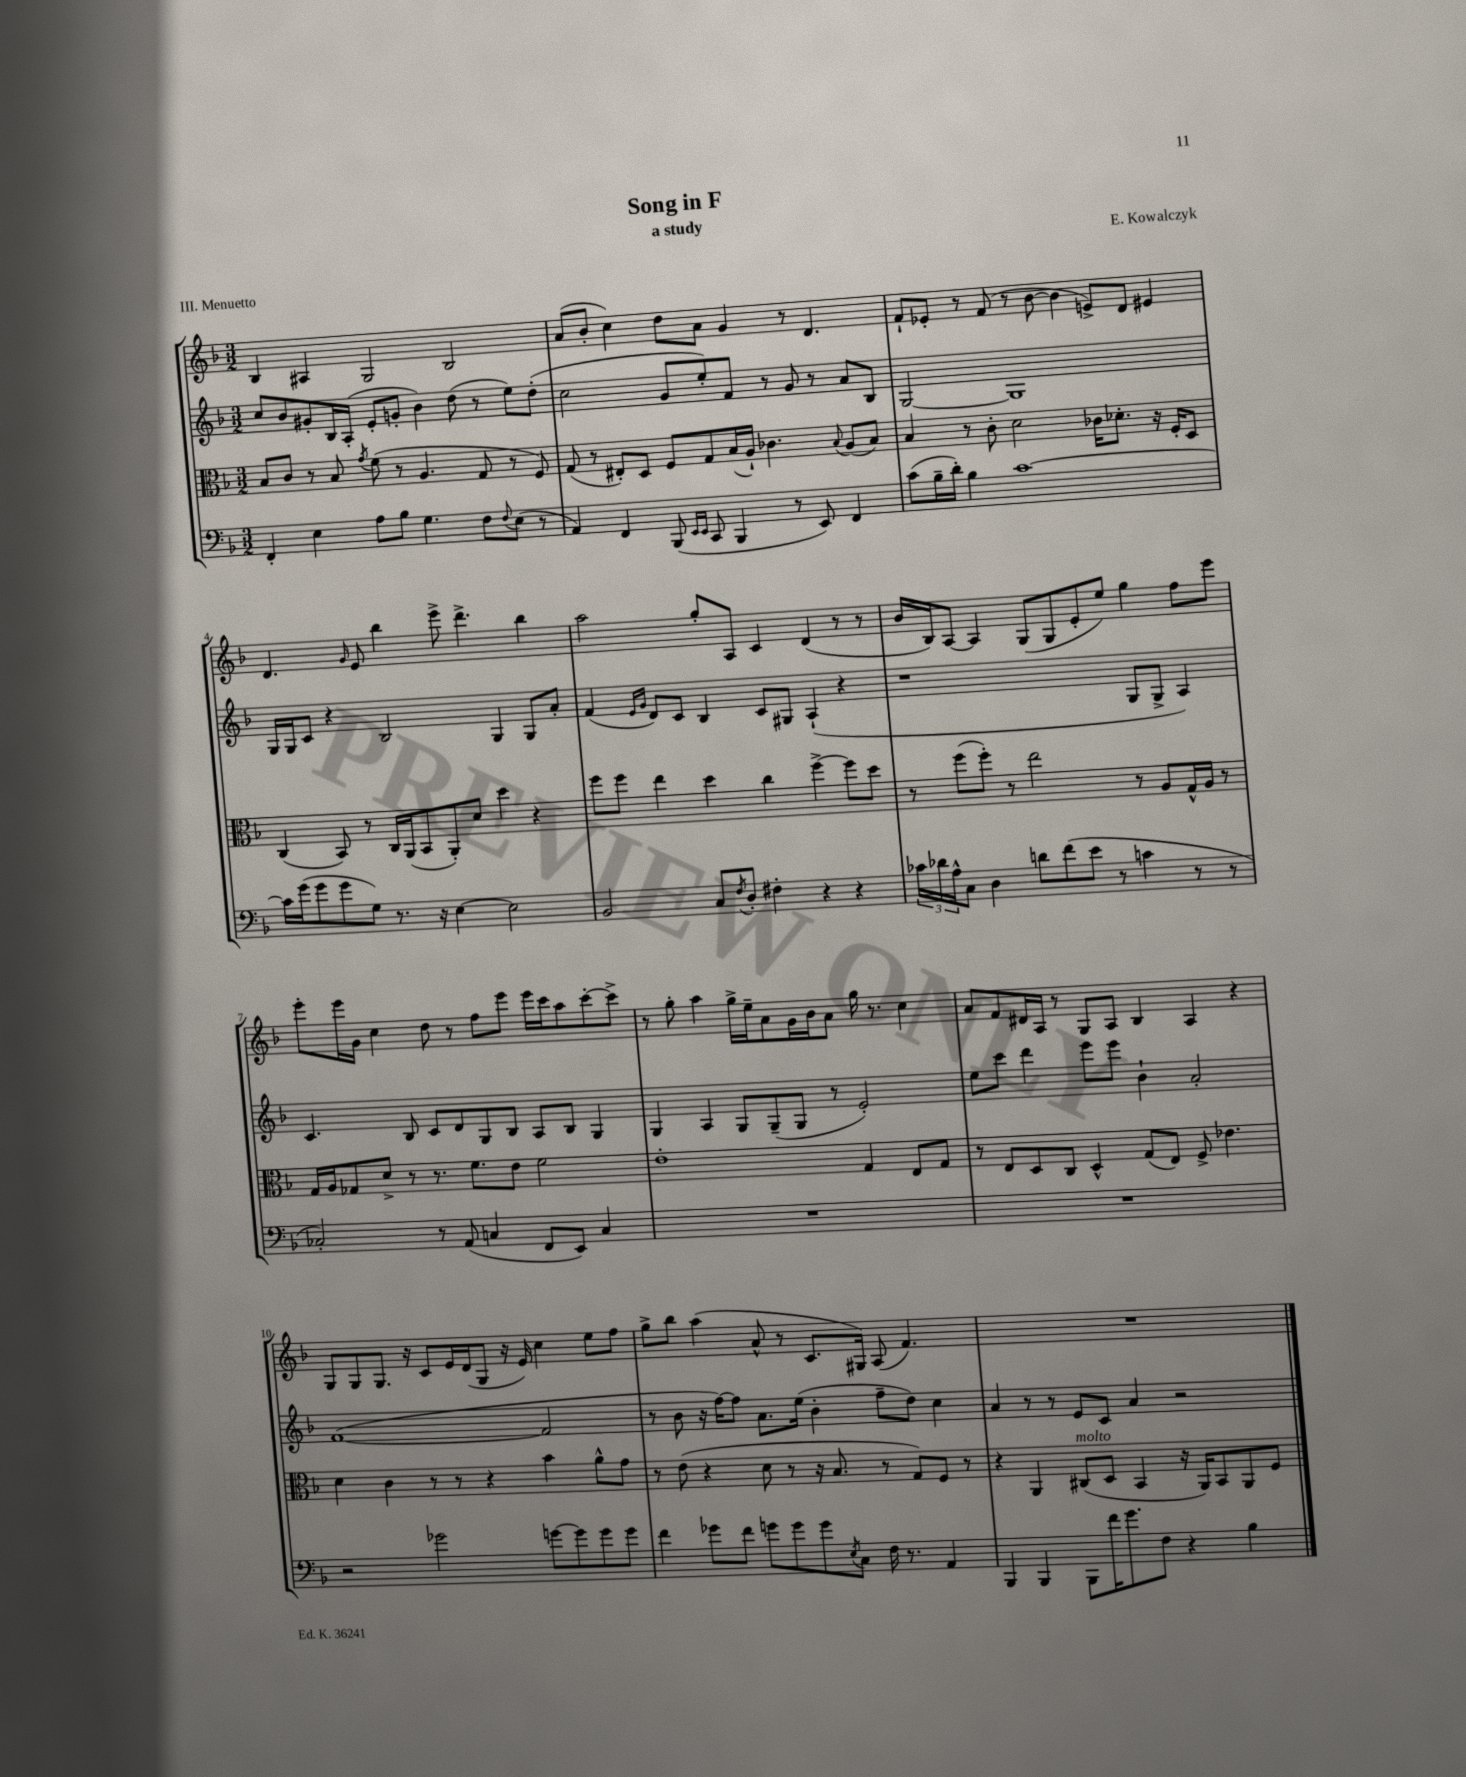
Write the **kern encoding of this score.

**kern	**kern	**kern	**kern
*staff4	*staff3	*staff2	*staff1
*clefF4	*clefC3	*clefG2	*clefG2
*k[b-]	*k[b-]	*k[b-]	*k[b-]
*M3/2	*M3/2	*M3/2	*M3/2
4FF'	8B-	8cc	4B-
.	8c	8b-	.
4E	8r	8g#'	4A#
.	8B-	16B-	.
.	.	(16A'	.
.	8qg	.	.
8A	(8f	8e'	2G
8B-	8r	8g'	.
4.G	4.A	4b-)	.
.	.	(8dd	2B-
8F	8G	8r	.
8qqF	.	.	.
(8E	8r	8ee)	.
8r	8F)	(8dd'	.
=	=	=	=
4AA)	(8G	2cc	(8a
.	8r	.	8b-'
4FF	8E#')	.	4cc)
.	8D	.	.
(8BBB-	8F	8g	8dd
16qqEE	.	.	.
16qqEE	.	.	.
8CC	8G	8ee')	8a
4BBB-	(16B-	8f	4g
.	16A`)	.	.
.	4.c-	8r	.
8r	.	8g	8r
8EE)	.	8r	4.d
.	8qqB-	.	.
4FF	(8A	8a	.
.	8B-)	8B-	.
=	=	=	=
(8c	4B-	[2G	8f`
16B-~	.	.	8e-'
16d')	.	.	.
4B-	8r	.	8r
.	8c'	.	(8f
[1c	2d	1G]	8r
.	.	.	[8b-
.	.	.	4b-]
.	16c-	.	8e^)
.	8.d-'	.	.
.	.	.	8d
.	16r	.	4e#
.	16F'	.	.
.	8D	.	.
=	=	=	=
16c]	(4C	16G	4.d
(16g	.	16G	.
8g	.	8c	.
8g	8BB-)	4r	.
.	.	.	16qqg
8G)	8r	.	8e
8.r	16C	2B-	4bb-
.	(16AA	.	.
.	8BB-	.	.
16r	.	.	.
[4E	8AA')	.	8eee^
.	8d	.	4.ddd^
2E]	4dd	4G	.
.	4r	8G	4bb-
.	.	8a'	.
=	=	=	=
2BB-	8ff	(4f	2aa
.	8ff	.	.
.	.	16qqe	.
.	.	16qqg	.
.	4ee	8d)	.
.	.	8c	.
8C	4dd	4B-	8gg'
8qF	.	.	.
8D'	.	.	8A
4F#'	4cc	8c	4c
.	.	8G#	.
4r	[4ff^	(4A`	(4d
4r	8ff]	4r	8r
.	8dd	.	8r
=	=	=	=
24c-	8r	1r	16b-
24d-	.	.	.
.	.	.	16B-)
24A^^	.	.	.
8C	(8ff	.	[8A
4D	8ff')	.	4A]
.	8r	.	.
8d	2ee	.	(8G
(8f	.	.	8G
8e	.	.	8e'
8r	.	.	8ee)
4c	8r	8G	4gg
.	8A	8G^	.
8r	16G^^	4A)	8ff
.	16A	.	.
8r	8r	.	8eee
=	=	=	=
2C-')	16G	4.c	8eee'
.	16A	.	.
.	8G-	.	16eee
.	.	.	16g
.	8d^	.	4cc
.	8r	8B-	.
8r	8.r	8c	8dd
(8AA	.	8d	8r
.	8.f	.	.
4C	.	8G	8ff
.	8e	8B-	8eee
8FF	2f	8A	16eee
.	.	.	16ccc
8EE)	.	8B-	8aa
4C	.	4G	[8ccc'
.	.	.	8ccc^]
=	=	=	=
1.r	1e'	4G	8r
.	.	.	8gg'
.	.	4A	4aa
.	.	8G	16gg^
.	.	.	16ee~
.	.	(8G~	8a
.	.	8G	16g
.	.	.	16b-
.	.	8r	8a
.	4G	2e')	16gg
.	.	.	8.r
.	8E	.	4cc
.	8G	.	.
=	=	=	=
1.r	8r	8ee	8a
.	8E	8ccc	8f
.	8D	4ddd	16d#
.	.	.	16A
.	8C	.	8r
.	4D^^	8eee	8G
.	.	8eee	8A
.	(8G	4b-`	4B-
.	8E)	.	.
.	8F^	2a'	4A
.	4.e-	.	.
.	.	.	4r
=	=	=	=
2r	4d	([1f	8G
.	.	.	8G
.	4c	.	8.G
.	.	.	16r
2g-	8r	.	8c
.	8r	.	16e
.	.	.	(16d
.	4r	.	8G
.	.	.	16r
.	.	.	16e)
[8g	4b-	2f]	4cc
8g]	.	.	.
8g	8a^^	.	8ee
8g	8g	.	8ff
=	=	=	=
4f	8r	8r	8gg^
.	(8e	8b-	8bb-
8g-	4r	16r	(4aa
.	.	[16ff)	.
8f	.	8ff]	.
8g	8d	8.a	8a^^
8g	8r	.	8r
.	.	(16ee	.
8g	16r	4b-'	8.c
.	8.B-	.	.
8qE	.	.	.
8C	.	.	.
.	.	.	16G#)
16F	8r	8ff~	(8A
8.r	.	.	.
.	8G)	8dd)	4.f)
4AA	8F	4cc	.
.	8r	.	.
=	=	=	=
4BBB-	4r	4a	1.r
4BBB-	4AA	8r	.
.	.	8r	.
8BBB-	(8C#	8e	.
16f	8D	8c	.
8.g	.	.	.
.	4BB-	4a	.
8F	.	.	.
4r	16r	2r	.
.	16AA)	.	.
.	8BB-	.	.
4B-	8AA	.	.
.	8F	.	.
==	==	==	==
*-	*-	*-	*-
